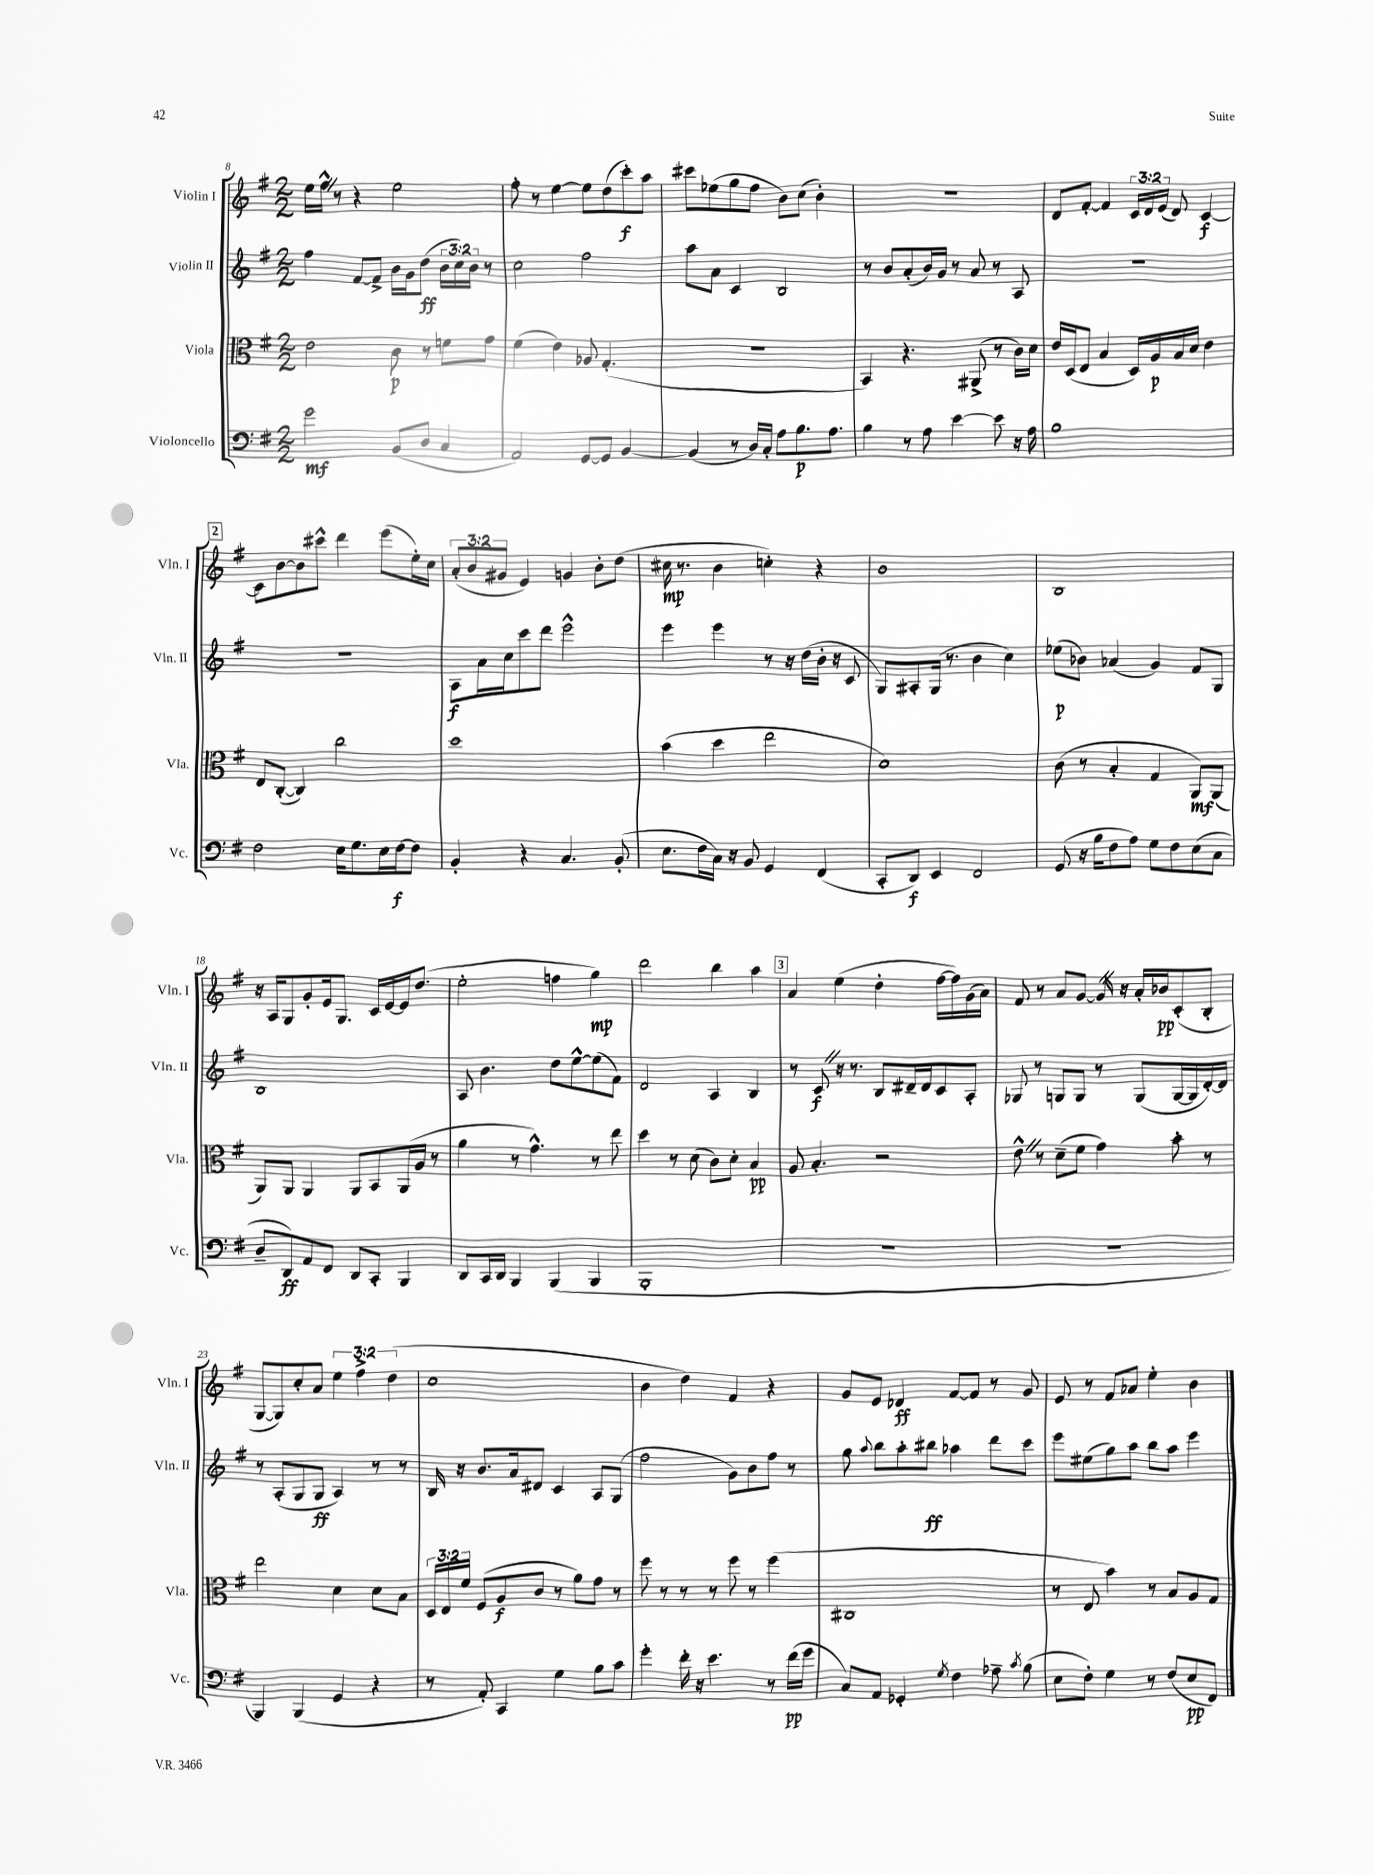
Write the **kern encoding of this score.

**kern	**dynam	**kern	**dynam	**kern	**dynam	**kern	**dynam
*part4	*part4	*part3	*part3	*part2	*part2	*part1	*part1
*staff4	*staff4	*staff3	*staff3	*staff2	*staff2	*staff1	*staff1
*I"Violoncello	*	*I"Viola	*	*I"Violin II	*	*I"Violin I	*
*I'Vc.	*	*I'Vla.	*	*I'Vln. II	*	*I'Vln. I	*
*clefF4	*	*clefC3	*	*clefG2	*	*clefG2	*
*k[f#]	*	*k[f#]	*	*k[f#]	*	*k[f#]	*
*M2/2	*	*M2/2	*	*M2/2	*	*M2/2	*
=8	=8	=8	=8	=8	=8	=8	=8
2g\	mf	2e\	.	4ff#\	.	16ee\LL	.
.	.	.	.	.	.	16ff#^^Z\JJ	.
.	.	.	.	.	.	8r	.
.	.	.	.	[8f#/L	.	4r	.
.	.	.	.	8f#^/J]	.	.	.
(8BB/L	.	8c\	p	16b\LL	.	2ee\	.
.	.	.	.	16g\J	.	.	.
8D/J	.	8r	.	(8dd\J	ff	.	.
4C/	.	8fn\L	.	24b\LL	.	.	.
.	.	.	.	24cc\)	.	.	.
.	.	.	.	24b\JJ	.	.	.
.	.	8g\J	.	8r	.	.	.
=9	=9	=9	=9	=9	=9	=9	=9
2AA/)	.	(4f#\	.	2cc\	.	8ff#'\	.
.	.	.	.	.	.	8r	.
.	.	4e\)	.	.	.	[4ee\	.
[8GG/L	.	8A-X/	.	2ff#\	.	8ee\L]	.
8GG/J]	.	(4.G'/	.	.	.	(8dd\	.
[4BB/	.	.	.	.	.	8ccc'\)	f
.	.	.	.	.	.	8aa\J	.
=10	=10	=10	=10	=10	=10	=10	=10
(4BB/]	.	1r	.	8aa\L	.	8ccc#X\L	.
.	.	.	.	8a\J	.	(8ee-X\	.
8r	.	.	.	4c/	.	8gg\	.
16D/LL)	.	.	.	.	.	8ff#\J	.
16C'/JJ	.	.	.	.	.	.	.
8A\L	.	.	.	2B/	.	8b\L)	.
8.B\	p	.	.	.	.	(8cc\J	.
.	.	.	.	.	.	4b'\)	.
8.A\J	.	.	.	.	.	.	.
=11	=11	=11	=11	=11	=11	=11	=11
4B\	.	4BB/)	.	8r	.	1r	.
.	.	.	.	8b/L	.	.	.
8r	.	4.r	.	(8a'/	.	.	.
8A\	.	.	.	16b/L)	.	.	.
.	.	.	.	16g/JJ	.	.	.
[4e\	.	.	.	8r	.	.	.
.	.	(8AA#X^/	.	8a/	.	.	.
8e\]	.	8r	.	8r	.	.	.
16r	.	16c\LL)	.	8A/	.	.	.
16A\	.	16d\JJ	.	.	.	.	.
=12	=12	=12	=12	=12	=12	=12	=12
1B	.	16e/LL	.	1r	.	8d/L	.
.	.	(16D/J	.	.	.	.	.
.	.	8E/J	.	.	.	[8f#'/J	.
.	.	4B/	.	.	.	4f#/]	.
.	.	16D/LL)	.	.	.	24c/LL	.
.	.	.	.	.	.	24d/	.
.	.	16A/	p	.	.	.	.
.	.	.	.	.	.	(24e/JJ	.
.	.	16B/	.	.	.	8d/)	.
.	.	16d/JJ	.	.	.	.	.
.	.	4e\	.	.	.	[4c/	f
!!LO:LB:g=z
!!LO:REH:place=s1:t=2
=13	=13	=13	=13	=13	=13	=13	=13
2F#\	.	8E/L	.	1r	.	8c\L]	.
.	.	([8C'/J	.	.	.	[8b\	.
.	.	4C/])	.	.	.	8b\]	.
.	.	.	.	.	.	8ccc#X^^\J	.
16E\KL	.	2cc\	.	.	.	4ddd\	.
8.G\	.	.	.	.	.	.	.
16E\L	.	.	.	.	.	(8eee\L	.
[16F#\J	f	.	.	.	.	.	.
8F#\J]	.	.	.	.	.	16ee'\L)	.
.	.	.	.	.	.	16cc\JJ	.
=14	=14	=14	=14	=14	=14	=14	=14
4BB'/	.	1dd	.	8A\L	f	(12a'/L	.
.	.	.	.	.	.	12b/	.
.	.	.	.	16a\L	.	.	.
.	.	.	.	.	.	12g#X/J	.
.	.	.	.	16cc\J	.	.	.
4r	.	.	.	8ccc\	.	4e/)	.
.	.	.	.	8ddd\J	.	.	.
4.C/	.	.	.	2eee^^\	.	4gn/	.
.	.	.	.	.	.	8b'\L	.
(8BB'/	.	.	.	.	.	(8dd\J	.
=15	=15	=15	=15	=15	=15	=15	=15
8.E\L	.	(4b\	.	4eee\	.	16cc#X\	mp
.	.	.	.	.	.	8.r	.
16F#\L	.	.	.	.	.	.	.
16C\JJ)	.	4dd\	.	4eee\	.	4b\	.
16r	.	.	.	.	.	.	.
8BB/	.	.	.	.	.	.	.
4GG/	.	2ee\	.	8r	.	4ccn'\)	.
.	.	.	.	16r	.	.	.
.	.	.	.	(16dd\LL	.	.	.
(4FF#/	.	.	.	16b'\JJ	.	4r	.
.	.	.	.	16r	.	.	.
.	.	.	.	8c/	.	.	.
=16	=16	=16	=16	=16	=16	=16	=16
8CC'/L	.	1d)	.	8G/L)	.	1b	.
8DD/J)	f	.	.	8A#X'/	.	.	.
4EE/	.	.	.	(16G/Jk	.	.	.
.	.	.	.	8.r	.	.	.
2FF#/	.	.	.	4b\	.	.	.
.	.	.	.	4cc\)	.	.	.
=17	=17	=17	=17	=17	=17	=17	=17
(8GG/	.	(8c\	.	(8ee-X\L	p	1B	.
16r	.	8r	.	8b-X\J)	.	.	.
16B\KL	.	.	.	.	.	.	.
8F#\	.	4B'/	.	(4a-X/	.	.	.
8A\J)	.	.	.	.	.	.	.
8G\L	.	4G/	.	4g/)	.	.	.
8F#\	.	.	.	.	.	.	.
(8E\	.	8AA/L)	mf	8f#/L	.	.	.
8C\J	.	(8AA/J	.	8G/J	.	.	.
!!LO:LB:g=z
=18	=18	=18	=18	=18	=18	=18	=18
8D~/L	.	8AA/L)	.	1B	.	16r	.
.	.	.	.	.	.	16A/KL	.
8DD/)	ff	8AA/J	.	.	.	8G/	.
8AA/	.	4AA/	.	.	.	8g'/	.
8FF#/J	.	.	.	.	.	16e/k	.
.	.	.	.	.	.	8.G/J	.
8DD/L	.	8AA/L	.	.	.	.	.
8CC'/J	.	8BB/	.	.	.	16c/LL	.
.	.	.	.	.	.	[16e/	.
4BBB/	.	(16AA/L	.	.	.	16e/J]	.
.	.	16A/JJ	.	.	.	(8.dd/J	.
.	.	8r	.	.	.	.	.
=19	=19	=19	=19	=19	=19	=19	=19
8DD/L	.	4a\	.	8A/	.	2ee'\	.
16CC/L	.	.	.	4.b\	.	.	.
16DD/JJ	.	.	.	.	.	.	.
4BBB/	.	8r	.	.	.	.	.
.	.	4.g^^\)	.	.	.	.	.
(4BBB/	.	.	.	8dd\L	.	4ffn\	.
.	.	.	.	[8ee^^\	.	.	.
4BBB/	.	8r	.	(8ee\]	.	4gg\)	mp
.	.	8ee\	.	8f#\J)	.	.	.
=20	=20	=20	=20	=20	=20	=20	=20
1BBB'	.	4dd\	.	2d/	.	2ddd\	.
.	.	8r	.	.	.	.	.
.	.	(8d\	.	.	.	.	.
.	.	8c\L)	.	4A/	.	4bb\	.
.	.	8d'\J	.	.	.	.	.
.	.	4B/	pp	4B/	.	4aa\	.
!!LO:REH:place=s1:t=3
=21	=21	=21	=21	=21	=21	=21	=21
1r	.	8A/	.	8r	.	4a/	.
.	.	4.B'/	.	8cZ/	f	.	.
.	.	.	.	16r	.	(4ee\	.
.	.	.	.	8.r	.	.	.
.	.	2r	.	8B/L	.	4dd'\	.
.	.	.	.	16d#X~/L	.	.	.
.	.	.	.	16d#/J	.	.	.
.	.	.	.	8c/	.	[16ff#\LL	.
.	.	.	.	.	.	16ff#\])	.
.	.	.	.	8A'/J	.	(16g\	.
.	.	.	.	.	.	16a\JJ)	.
=22	=22	=22	=22	=22	=22	=22	=22
1r	.	8e^^Z\	.	8G-X/	.	8f#/	.
.	.	8r	.	8r	.	8r	.
.	.	(8d~\L	.	8Gn/L	.	8a/L	.
.	.	8f#\J	.	8G/J	.	[8g/J	.
.	.	4g\)	.	8r	.	16gZ/]	.
.	.	.	.	.	.	16r	.
.	.	.	.	(8G/L	.	16a'/LL	.
.	.	.	.	.	.	16b-X/J	pp
.	.	8b'\	.	[16G/L	.	(8c'/	.
.	.	.	.	16G/]	.	.	.
.	.	8r	.	[16d'/)	.	8B'/J	.
.	.	.	.	16d/JJ]	.	.	.
!!LO:LB:g=z
=23	=23	=23	=23	=23	=23	=23	=23
4BBB/)	.	2ee\	.	8r	.	[8G/L	.
.	.	.	.	(8A'/L	.	8G/])	.
(4BBB/	.	.	.	8G/	.	8cc'/	.
.	.	.	.	8G/J	ff	8a/J	.
4GG/	.	4d\	.	4A/)	.	6ee\	.
.	.	.	.	.	.	6ff#^\	.
4r	.	8d\L	.	8r	.	.	.
.	.	.	.	.	.	(6dd\	.
.	.	8B\J	.	8r	.	.	.
=24	=24	=24	=24	=24	=24	=24	=24
8r	.	24D/LL	.	16B/	.	1cc	.
.	.	24E/	.	.	.	.	.
.	.	.	.	16r	.	.	.
.	.	24f#/JJ	.	.	.	.	.
8AA'/)	.	(8F#/L	.	8.b/L	.	.	.
4CC/	.	8A/	f	.	.	.	.
.	.	.	.	16a/k	.	.	.
.	.	8c/J	.	8d#X/J	.	.	.
4G\	.	8r	.	4c/	.	.	.
.	.	8a\L)	.	.	.	.	.
8B\L	.	8g\J	.	8A/L	.	.	.
8c\J	.	8r	.	(8G/J	.	.	.
=25	=25	=25	=25	=25	=25	=25	=25
4g'\	.	8ff#\	.	2ff#\	.	4b\	.
.	.	8r	.	.	.	.	.
16f#'\	.	8r	.	.	.	4dd\)	.
16r	.	.	.	.	.	.	.
4.e\	.	8r	.	.	.	.	.
.	.	8ff#\	.	8g\L)	.	4f#/	.
.	.	8r	.	8b\	.	.	.
8r	.	(4ff#\	.	8ff#\J	.	4r	.
(16f#\LL	pp	.	.	8r	.	.	.
16g\JJ	.	.	.	.	.	.	.
=26	=26	=26	=26	=26	=26	=26	=26
8C/L)	.	1C#X	.	8gg\	.	8g/L	.
.	.	.	.	8qqaa/	.	.	.
8AA/J	.	.	.	8bb\L	.	8e/J	.
4GG-X'/	.	.	.	8aa'\	.	4d-X/	ff
.	.	.	.	8bb#X\J	ff	.	.
8qG/	.	.	.	.	.	.	.
4F#\	.	.	.	4aa-X\	.	[8f#/L	.
.	.	.	.	.	.	8f#/J]	.
8A-X~\	.	.	.	8ddd\L	.	8r	.
8qc/	.	.	.	.	.	.	.
(8B\	.	.	.	8ccc\J	.	8g/	.
=27	=27	=27	=27	=27	=27	=27	=27
8E\L	.	8r	.	8eee\L	.	8e/	.
8F#'\J)	.	8E/	.	(8ee#X\	.	8r	.
4G\	.	4b\)	.	8gg\)	.	8f#/L	.
.	.	.	.	8aa\J	.	8a-X/J	.
8r	.	8r	.	8bb\L	.	4ee'\	.
(8F#/L	.	8B/L	.	8aa\J	.	.	.
8E/	pp	8A/	.	4eee\	.	4b\	.
8FF#/J)	.	8G/J	.	.	.	.	.
==	==	==	==	==	==	==	==
*-	*-	*-	*-	*-	*-	*-	*-
